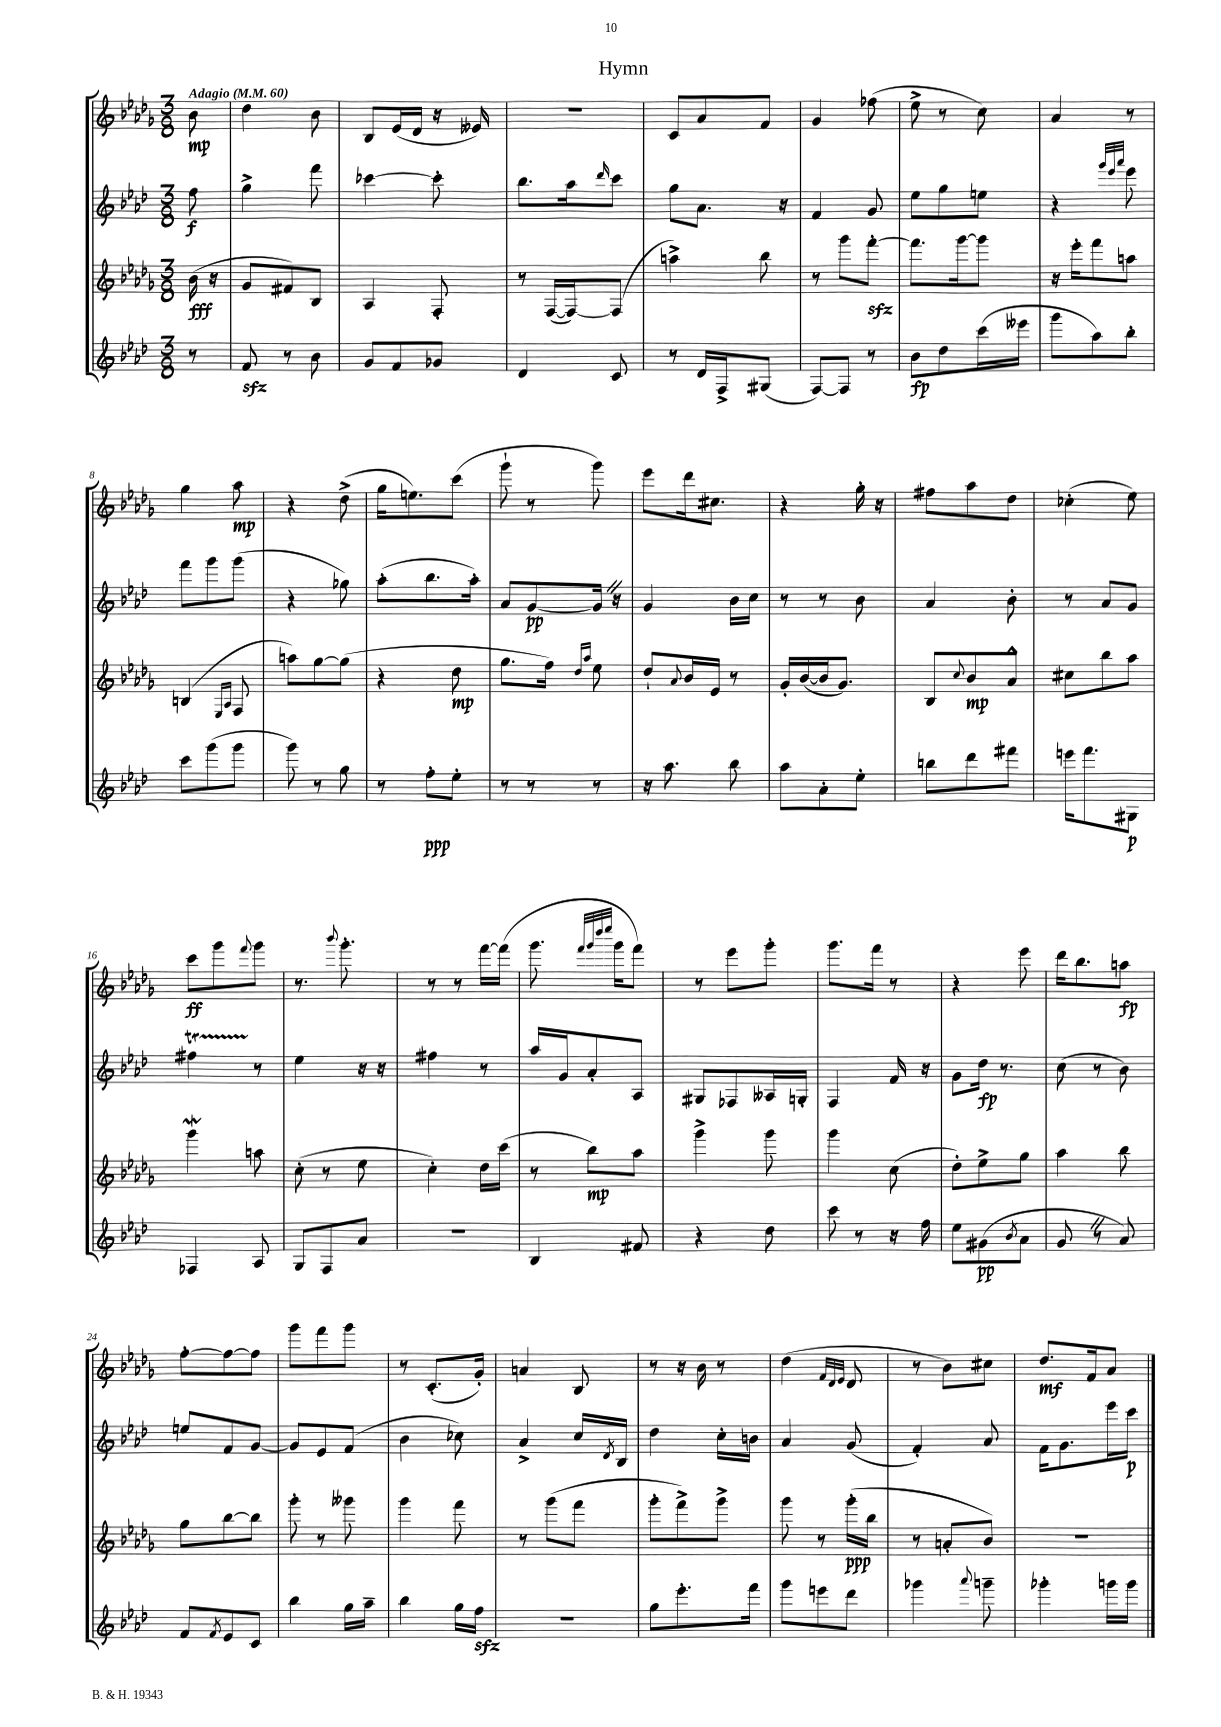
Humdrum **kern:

**kern	**dynam	**kern	**dynam	**kern	**dynam	**kern	**dynam
*part4	*part4	*part3	*part3	*part2	*part2	*part1	*part1
*staff4	*staff4	*staff3	*staff3	*staff2	*staff2	*staff1	*staff1
*clefG2	*	*clefG2	*	*clefG2	*	*clefG2	*
*k[b-e-a-d-]	*	*k[b-e-a-d-g-]	*	*k[b-e-a-d-]	*	*k[b-e-a-d-g-]	*
*M3/8	*	*M3/8	*	*M3/8	*	*M3/8	*
*MM60	*	*MM60	*	*MM60	*	*MM60	*
=	=	=	=	=	=	=	=
!	!	!	!	!	!	!LO:TX:a:B:t=Adagio	!
8r	.	(16b-\	fff	8ff\	f	8b-\	mp
.	.	16r	.	.	.	.	.
=1	=1	=1	=1	=1	=1	=1	=1
8fzz/	.	8g-/L	.	4gg^\	.	4dd-\	.
8r	.	8f#X/)	.	.	.	.	.
8b-\	.	8B-/J	.	8fff\	.	8b-\	.
=2	=2	=2	=2	=2	=2	=2	=2
8g/L	.	4A-/	.	[4ccc-X\	.	8B-/L	.
8f/	.	.	.	.	.	(16e-/L	.
.	.	.	.	.	.	16d-/JJ	.
8g-X/J	.	8F'/	.	8ccc-'\]	.	16r	.
.	.	.	.	.	.	16e--X/)	.
=3	=3	=3	=3	=3	=3	=3	=3
4d-/	.	8r	.	8.bb-\L	.	4.r	.
.	.	([16F/LL	.	.	.	.	.
.	.	16F/J_)	.	16aa-\k	.	.	.
.	.	.	.	16qqddd-/	.	.	.
8c/	.	(8F/J]	.	8ccc\J	.	.	.
=4	=4	=4	=4	=4	=4	=4	=4
8r	.	4aan^\)	.	8gg\L	.	8c/L	.
16d-/LL	.	.	.	8.a-\J	.	8a-/	.
16F^/J	.	.	.	.	.	.	.
(8G#X/J	.	8bb-\	.	.	.	8f/J	.
.	.	.	.	16r	.	.	.
=5	=5	=5	=5	=5	=5	=5	=5
[8F/L)	.	8r	.	4f/	.	4g-/	.
8F/J]	.	8ggg-\L	.	.	.	.	.
8r	.	[8fffzz'\J	.	8g/	.	(8ff-X\	.
=6	=6	=6	=6	=6	=6	=6	=6
8b-\L	fp	8.fff\L]	.	8ee-\L	.	8ee-^\	.
8dd-\	.	.	.	8gg\	.	8r	.
.	.	[16ggg-\k	.	.	.	.	.
(16ccc\L	.	8ggg-\J]	.	8een\J	.	8cc\)	.
16eee--X\JJ	.	.	.	.	.	.	.
=7	=7	=7	=7	=7	=7	=7	=7
8ggg\L	.	16r	.	4r	.	4a-/	.
.	.	16eee-'\KL	.	.	.	.	.
8aa-\)	.	8fff\	.	.	.	.	.
.	.	.	.	32qqggg/LLL	.	.	.
.	.	.	.	32qqeee-/	.	.	.
.	.	.	.	32qqaaa-/JJJ	.	.	.
8bb-'\J	.	8aan\J	.	8eee-\	.	8r	.
!!LO:LB:g=z
=8	=8	=8	=8	=8	=8	=8	=8
8ccc\L	.	(4Bn/	.	8fff\L	.	4gg-\	.
(8ggg\	.	.	.	8ggg\	.	.	.
.	.	16qqE-/LL	.	.	.	.	.
.	.	16qqA-/JJ	.	.	.	.	.
8ggg\J	.	8F/	.	(8ggg\J	.	8aa-\	mp
=9	=9	=9	=9	=9	=9	=9	=9
8ggg\)	.	8aan\L)	.	4r	.	4r	.
8r	.	[8gg-\	.	.	.	.	.
8gg\	.	(8gg-\J]	.	8gg-X\)	.	(8dd-^\	.
=10	=10	=10	=10	=10	=10	=10	=10
8r	.	4r	.	(8aa-'\L	.	16gg-\KL	.
.	.	.	.	.	.	8.een\)	.
8ff'\L	ppp	.	.	8.bb-\	.	.	.
8ee-'\J	.	8dd-\	mp	.	.	(8ccc\J	.
.	.	.	.	16aa-'\Jk)	.	.	.
=11	=11	=11	=11	=11	=11	=11	=11
8r	.	8.gg-\L	.	8a-/L	.	8ggg-`\	.
8r	.	.	.	[8g/	pp	8r	.
.	.	16ff\Jk)	.	.	.	.	.
.	.	16qqdd-/LL	.	.	.	.	.
.	.	16qqaa-/JJ	.	.	.	.	.
8r	.	8ee-\	.	16gZ/Jk]	.	8ggg-\)	.
.	.	.	.	16r	.	.	.
=12	=12	=12	=12	=12	=12	=12	=12
16r	.	8dd-`/L	.	4g/	.	8eee-\L	.
8.aa-\	.	.	.	.	.	.	.
.	.	8qqa-/	.	.	.	.	.
.	.	16b-/L	.	.	.	16ddd-\k	.
.	.	16e-/JJ	.	.	.	8.cc#X\J	.
8bb-\	.	8r	.	16b-\LL	.	.	.
.	.	.	.	16cc\JJ	.	.	.
=13	=13	=13	=13	=13	=13	=13	=13
8aa-\L	.	16g-'/LL	.	8r	.	4r	.
.	.	([16b-/	.	.	.	.	.
8a-'\	.	16b-/J]	.	8r	.	.	.
.	.	8.g-/J)	.	.	.	.	.
8ee-'\J	.	.	.	8b-\	.	16gg-'\	.
.	.	.	.	.	.	16r	.
=14	=14	=14	=14	=14	=14	=14	=14
8bbn\L	.	8B-/L	.	4a-/	.	8ff#X\L	.
.	.	8qqcc/	.	.	.	.	.
8ddd-\	.	8b-/	mp	.	.	8aa-\	.
8fff#X\J	.	8a-^^/J	.	8b-'\	.	8dd-\J	.
=15	=15	=15	=15	=15	=15	=15	=15
16eeen\KL	.	8cc#X\L	.	8r	.	(4cc-X'\	.
8.fff\	.	.	.	.	.	.	.
.	.	8bb-\	.	8a-/L	.	.	.
8G#X\J	p	8aa-\J	.	8g/J	.	8ee-\)	.
!!LO:LB:g=z
=16	=16	=16	=16	=16	=16	=16	=16
4F-X/	.	4ggg-w\	.	4ff#Xt\	.	8ccc\L	ff
.	.	.	.	.	.	8ggg-\	.
.	.	.	.	.	.	8qqfff/	.
8A-/	.	8aan\	.	8r	.	8ggg-\J	.
=17	=17	=17	=17	=17	=17	=17	=17
8G/L	.	(8cc'\	.	4ee-\	.	8.r	.
8F/	.	8r	.	.	.	.	.
.	.	.	.	.	.	8qqbbb-/	.
.	.	.	.	.	.	8.ggg-'\	.
8a-/J	.	8ee-\	.	16r	.	.	.
.	.	.	.	16r	.	.	.
=18	=18	=18	=18	=18	=18	=18	=18
4.r	.	4cc'\)	.	4ff#X\	.	8r	.
.	.	.	.	.	.	8r	.
.	.	16dd-\LL	.	8r	.	[16fff\LL	.
.	.	(16ccc\JJ	.	.	.	(16fff\JJ]	.
=19	=19	=19	=19	=19	=19	=19	=19
4B-/	.	8r	.	16aa-/LL	.	8.ggg-\	.
.	.	.	.	16g/J	.	.	.
.	.	8bb-\L)	mp	8a-'/	.	.	.
.	.	.	.	.	.	32qqfff/LLL	.
.	.	.	.	.	.	32qqggg-/	.
.	.	.	.	.	.	32qqdddd-/	.
.	.	.	.	.	.	32qqeeee-/JJJ	.
.	.	.	.	.	.	16ggg-\KL	.
8f#X/	.	8aa-\J	.	8A-/J	.	8fff\J)	.
=20	=20	=20	=20	=20	=20	=20	=20
4r	.	4ggg-^\	.	8G#X/L	.	8r	.
.	.	.	.	8F-X/	.	8eee-\L	.
8dd-\	.	8ggg-\	.	16A--X/L	.	8ggg-'\J	.
.	.	.	.	16Gn'/JJ	.	.	.
=21	=21	=21	=21	=21	=21	=21	=21
8ccc\	.	4ggg-\	.	4F/	.	8.ggg-\L	.
8r	.	.	.	.	.	.	.
.	.	.	.	.	.	16fff\Jk	.
16r	.	(8cc\	.	16f/	.	8r	.
16ff\	.	.	.	16r	.	.	.
=22	=22	=22	=22	=22	=22	=22	=22
8ee-\L	.	8dd-'\L)	.	8g\L	.	4r	.
(8g#X\	pp	8ee-^\	.	16dd-\Jk	fp	.	.
.	.	.	.	8.r	.	.	.
8qb-/	.	.	.	.	.	.	.
8a-\J	.	8gg-\J	.	.	.	8eee-\	.
=23	=23	=23	=23	=23	=23	=23	=23
8gZ/	.	4aa-\	.	(8cc\	.	16ddd-\KL	.
.	.	.	.	.	.	8.bb-\	.
8r	.	.	.	8r	.	.	.
8a-/)	.	8bb-\	.	8b-\)	.	8aan\J	fp
!!LO:LB:g=z
=24	=24	=24	=24	=24	=24	=24	=24
8f/L	.	8gg-\L	.	8een/L	.	[8ff'\L	.
8qf/	.	.	.	.	.	.	.
8e-/	.	[8bb-\	.	8f/	.	8ff\_	.
8c/J	.	8bb-\J]	.	[8g/J	.	8ff\J]	.
=25	=25	=25	=25	=25	=25	=25	=25
4bb-\	.	8ggg-'\	.	8g/L]	.	8ggg-\L	.
.	.	8r	.	8e-/	.	8fff\	.
16gg\LL	.	8ggg--X\	.	(8f/J	.	8ggg-\J	.
16aa-~\JJ	.	.	.	.	.	.	.
=26	=26	=26	=26	=26	=26	=26	=26
4bb-\	.	4ggg-\	.	4b-\	.	8r	.
.	.	.	.	.	.	(8.c'/L	.
16gg\LL	.	8fff\	.	8cc-X\)	.	.	.
16ffzz\JJ	.	.	.	.	.	16g-'/Jk)	.
=27	=27	=27	=27	=27	=27	=27	=27
4.r	.	8r	.	4a-^/	.	4an/	.
.	.	(8ggg-\L	.	.	.	.	.
.	.	8fff\J	.	16cc/LL	.	8B-/	.
.	.	.	.	8qd-/	.	.	.
.	.	.	.	16B-/JJ	.	.	.
=28	=28	=28	=28	=28	=28	=28	=28
8gg\L	.	8ggg-'\L	.	4dd-\	.	8r	.
8.eee-'\	.	8fff^\)	.	.	.	16r	.
.	.	.	.	.	.	16b-\	.
.	.	8ggg-^\J	.	16cc'\LL	.	8r	.
16fff\Jk	.	.	.	16bn\JJ	.	.	.
=29	=29	=29	=29	=29	=29	=29	=29
8ggg\L	.	8ggg-\	.	4a-/	.	(4dd-\	.
8eeen\	.	8r	.	.	.	.	.
.	.	.	.	.	.	32qqf/LLL	.
.	.	.	.	.	.	32qqd-/	.
.	.	.	.	.	.	32qqe-/JJJ	.
8ddd-\J	.	(16ggg-'\LL	ppp	(8g/	.	8d-/	.
.	.	16bb-\JJ	.	.	.	.	.
=30	=30	=30	=30	=30	=30	=30	=30
4ggg-X\	.	8r	.	4f'/)	.	8r	.
.	.	8an'/L	.	.	.	8b-\L)	.
8qqaaa-/	.	.	.	.	.	.	.
8gggn~\	.	8b-/J)	.	8a-/	.	8cc#X\J	.
=31	=31	=31	=31	=31	=31	=31	=31
4ggg-X'\	.	4.r	.	16f\KL	.	8.dd-/L	mf
.	.	.	.	8.g\	.	.	.
.	.	.	.	.	.	16f/k	.
16gggn\LL	.	.	.	16eee-\L	.	8a-/J	.
16ggg\JJ	.	.	.	16ccc\JJ	p	.	.
==	==	==	==	==	==	==	==
*-	*-	*-	*-	*-	*-	*-	*-
